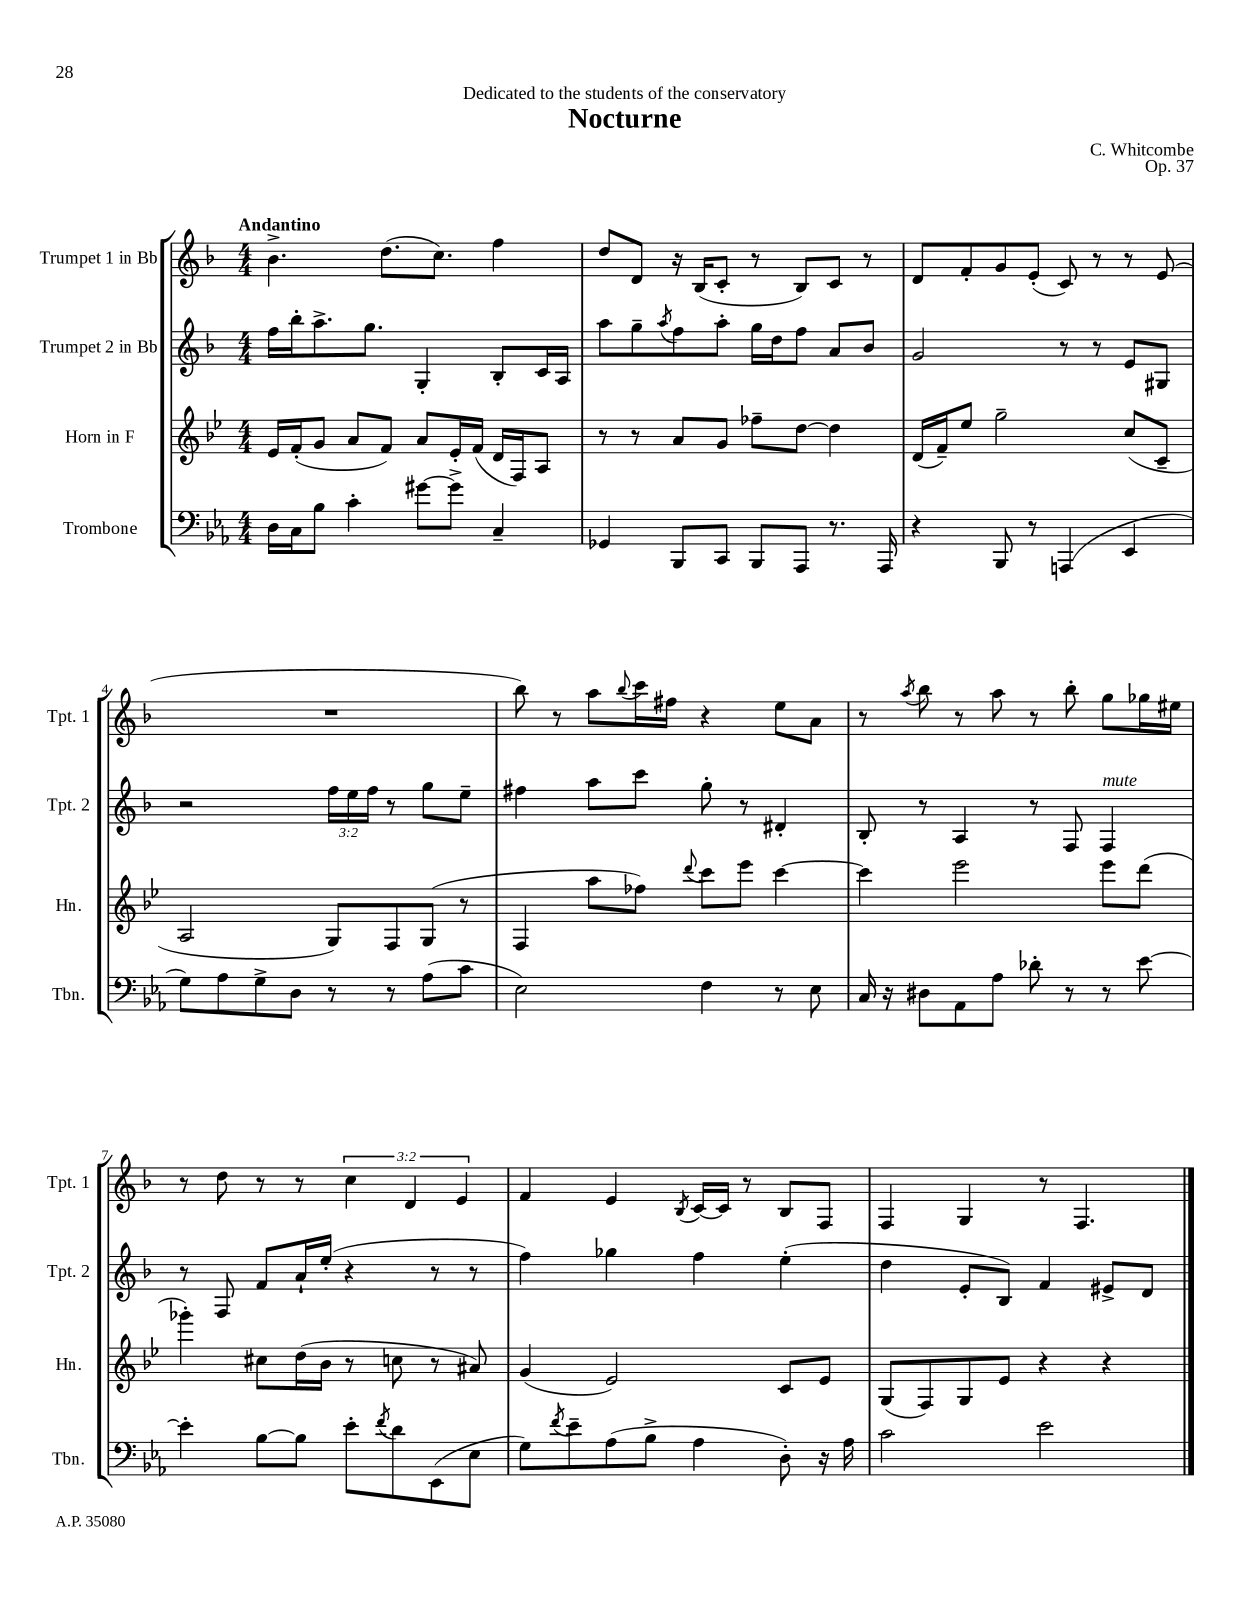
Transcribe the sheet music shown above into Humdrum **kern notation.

**kern	**kern	**kern	**kern
*staff4	*staff3	*staff2	*staff1
*clefF4	*clefG2	*clefG2	*clefG2
*k[b-e-a-]	*k[b-e-]	*k[b-]	*k[b-]
*M4/4	*M4/4	*M4/4	*M4/4
16D	16e-	16ff	4.b-^
16C	(16f'	16bb-'	.
8B-	8g	8.aa^	.
4c'	8a	.	.
.	.	8.gg	.
.	8f)	.	(8.dd
[8g#	8a	4G'	.
.	.	.	8.cc)
8g#^]	16e-'	.	.
.	(16f	.	.
4C~	16d	8B-'	4ff
.	16F)	.	.
.	8A	16c	.
.	.	16A	.
=	=	=	=
4GG-	8r	8aa	8dd
.	8r	8gg~	8d
.	.	8qaa	.
8BBB-	8a	8ff	16r
.	.	.	(16B-
8CC	8g	8aa'	8c'
8BBB-	8ff-~	16gg	8r
.	.	16dd	.
8AAA-	[8dd	8ff	8B-)
8.r	4dd]	8a	8c
.	.	8b-	8r
16AAA-	.	.	.
=	=	=	=
4r	(16d	2g	8d
.	16f~)	.	.
.	8ee-	.	8f'
8BBB-	2gg~	.	8g
8r	.	.	(8e'
(4AAA	.	8r	8c)
.	.	8r	8r
4EE-	(8cc	8e	8r
.	8c~	8G#	(8e
=	=	=	=
8G)	2A	2r	1r
8A-	.	.	.
8G^	.	.	.
8D	.	.	.
8r	8G)	24ff	.
.	.	24ee	.
.	.	24ff	.
8r	8F	8r	.
(8A-	(8G	8gg	.
8c	8r	8ee~	.
=	=	=	=
2E-)	4F	4ff#	8bb-)
.	.	.	8r
.	8aa	8aa	8aa
.	.	.	8qqbb-
.	8ff-)	8ccc	16ccc
.	.	.	16ff#
.	8qqddd	.	.
4F	8ccc	8gg'	4r
.	8eee-	8r	.
8r	[4ccc	4d#'	8ee
8E-	.	.	8a
=	=	=	=
16C	4ccc]	8B-'	8r
16r	.	.	.
.	.	.	8qaa
8D#	.	8r	8bb-
8AA-	2eee-	4A	8r
8A-	.	.	8aa
8d-'	.	8r	8r
8r	.	8F	8bb-'
8r	8eee-	4F	8gg
[8e-	(8ddd	.	16gg-
.	.	.	16ee#
=	=	=	=
4e-']	4ggg-')	8r	8r
.	.	8F	8dd
[8B-	8cc#	8f	8r
8B-]	(16dd	16a`	8r
.	16b-	(16ee'	.
8e-'	8r	4r	6cc
8qf	.	.	.
8d	8cc	.	.
.	.	.	6d
(8EE-	8r	8r	.
.	.	.	6e
8E-	8a#)	8r	.
=	=	=	=
8G)	(4g	4ff)	4f
8qf	.	.	.
8e-~	.	.	.
(8A-	2e-)	4gg-	4e
8B-^	.	.	.
.	.	.	8qB-
4A-	.	4ff	[16c
.	.	.	16c]
.	.	.	8r
8D')	8c	(4ee'	8B-
16r	8e-	.	8F
16A-	.	.	.
=	=	=	=
2c	(8G	4dd	4F
.	8F)	.	.
.	8G	8e'	4G
.	8e-	8B-)	.
2e-	4r	4f	8r
.	.	.	4.F
.	4r	8e#^	.
.	.	8d	.
==	==	==	==
*-	*-	*-	*-
